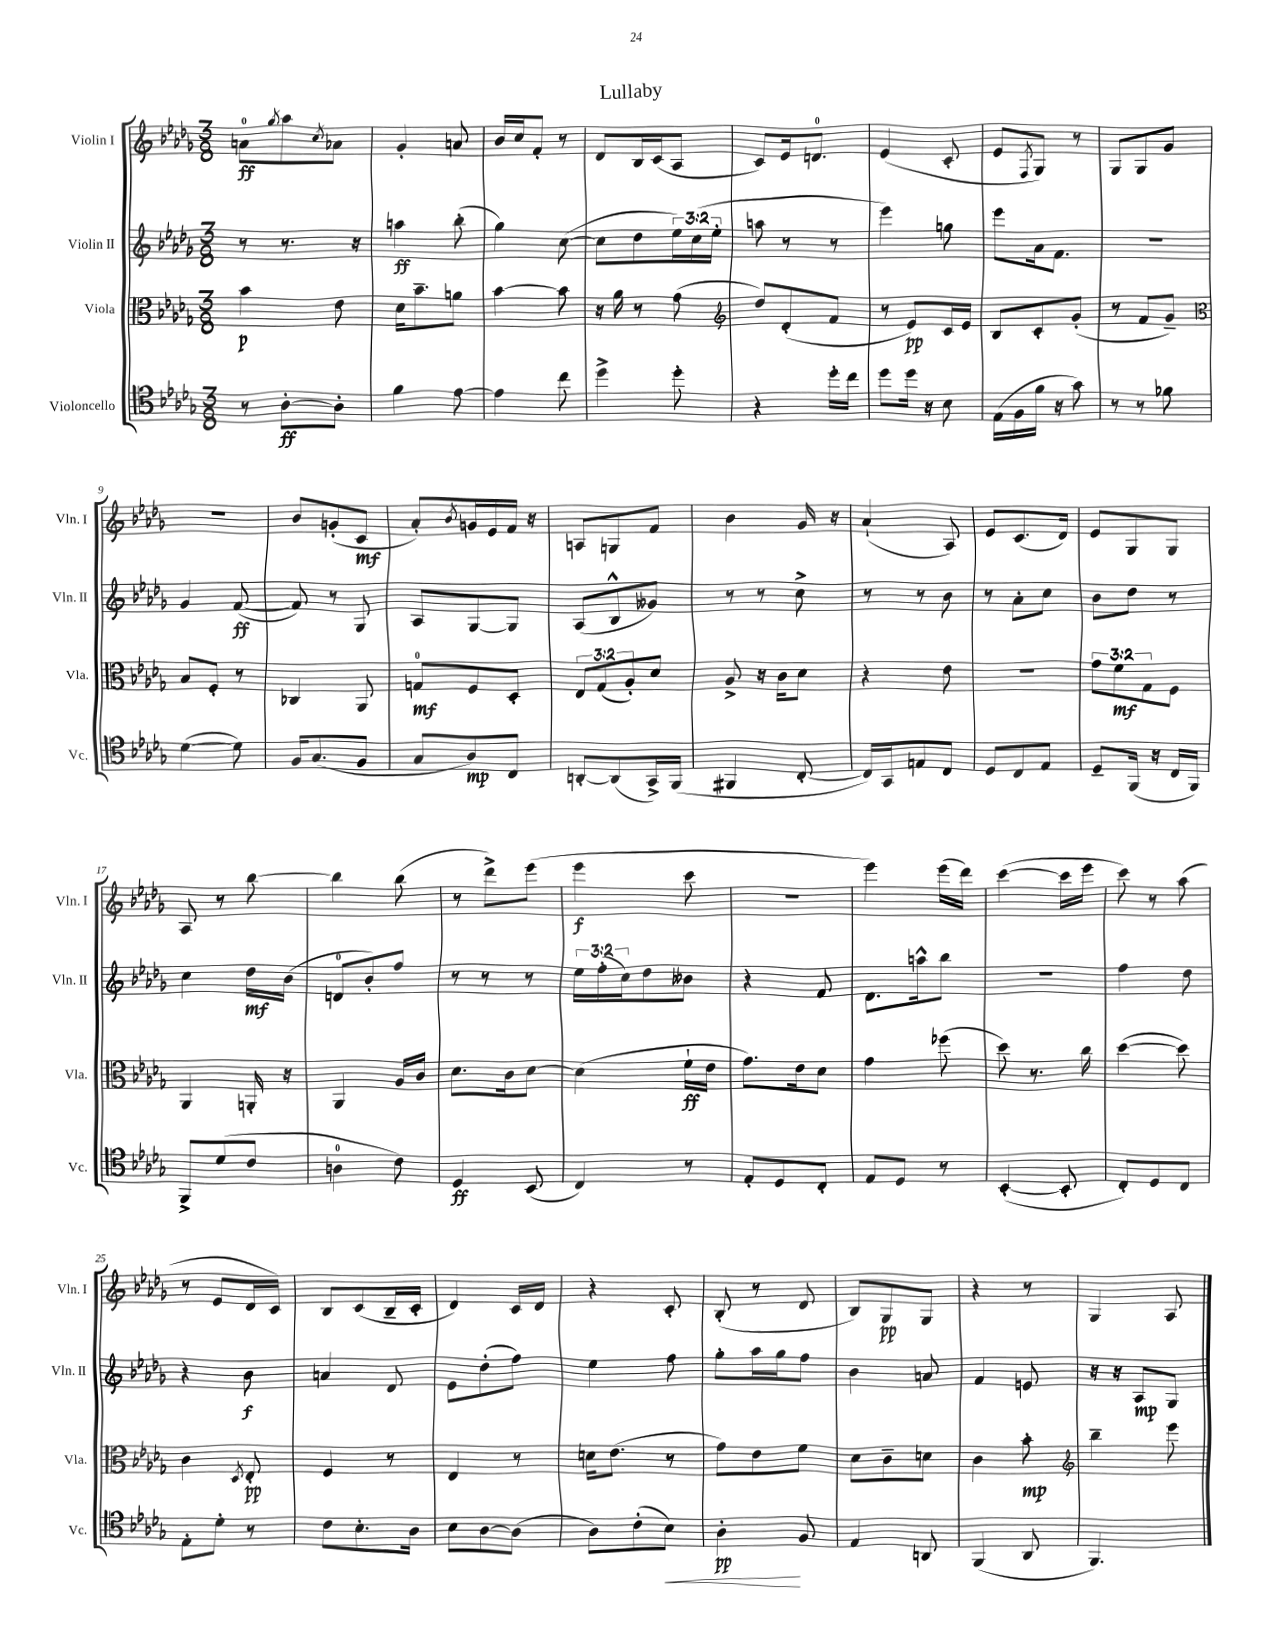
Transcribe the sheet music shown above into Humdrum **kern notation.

**kern	**kern	**kern	**kern
*staff4	*staff3	*staff2	*staff1
*clefC4	*clefC3	*clefG2	*clefG2
*k[b-e-a-d-g-]	*k[b-e-a-d-g-]	*k[b-e-a-d-g-]	*k[b-e-a-d-g-]
*M3/8	*M3/8	*M3/8	*M3/8
8r	4b-	8r	8a
.	.	.	8qgg-
[8A-'	.	8.r	8aa-
.	.	.	8qcc
8A-']	8e-	.	8a-
.	.	16r	.
=	=	=	=
4f	16d-	4aa	4g-'
.	8.b-~	.	.
[8e-	8a	(8bb-'	8a
=	=	=	=
4e-]	[4b-	4gg-)	16b-
.	.	.	16cc
.	.	.	8f'
8cc	8b-]	([8cc	8r
=	=	=	=
4dd-^	16r	8cc]	8d-
.	16a-	.	.
.	8r	8dd-	16B-
.	.	.	(16c
8dd-'	(8g-	24ee-)	8A-
.	.	(24cc	.
.	.	24ee-'	.
=	=	=	=
*	*clefG2	*	*
4r	8dd-)	8aa	8c)
.	(8d-'	8r	16e-
.	.	.	8.d
16dd-'	8f	8r	.
16cc	.	.	.
=	=	=	=
8dd-	8r	4eee-)	(4e-
16dd-	8e-)	.	.
16r	.	.	.
8B-	16c	8gg	8c'
.	16e-	.	.
=	=	=	=
(16E-	8B-	8eee-	8e-
16F	.	.	.
.	.	.	8qF
16f	8c'	16a-	8G-)
16r	.	8.f	.
8g-)	(8g-'	.	8r
=	=	=	=
8r	8r	4.r	8G-
8r	8f	.	8G-
8f-	8g-~)	.	8g-
=	=	=	=
*	*clefC3	*	*
([4d-	8B-	4g-	4.r
.	8F'	.	.
8d-])	8r	([8f	.
=	=	=	=
16F	4C-	8f])	8b-
(8.G-	.	.	.
.	.	8r	(8g'
8F	8AA-	8G-	8c
=	=	=	=
8G-	8G	8A-	8a-')
.	.	.	8qb-
8A-)	8F	[8G-	16g
.	.	.	16e-
8C	8D-'	8G-]	16f
.	.	.	16r
=	=	=	=
[8AA'	12E-	(8A-	8A
.	(12G-	.	.
(8AA]	.	8B-^^	8G
.	12A-')	.	.
16GG-^)	8d-	8g--)	8f
(16FF	.	.	.
=	=	=	=
4FF#	8A-^	8r	4b-
.	16r	8r	.
.	16c	.	.
[8C'	8d-	8cc^	16g-
.	.	.	16r
=	=	=	=
16C])	4r	8r	(4a-`
16GG-	.	.	.
8E	.	8r	.
8C	8e-	8b-	8A-)
=	=	=	=
8D-	4.r	8r	8e-
8C	.	8a-'	(8.c
8E-	.	8cc	.
.	.	.	16d-)
=	=	=	=
8D-~	12g-	8b-	8e-
.	12f	.	.
(16FF	.	8dd-	8G-
.	12G-	.	.
16r	.	.	.
16C	8F	8r	8G-
16FF)	.	.	.
=	=	=	=
8FF^	4AA-	4cc	8A-
(8d-	.	.	8r
8c	16AA'	16dd-	[8bb-
.	16r	(16b-	.
=	=	=	=
4A	4AA-	8d	4bb-]
.	.	8b-')	.
8c)	16A-	8ff	(8bb-
.	16c	.	.
=	=	=	=
4D-	8.d-	8r	8r
.	.	8r	8ddd-^)
.	16c	.	.
(8BB-	[8d-	8r	(8eee-
=	=	=	=
4C)	(4d-]	24ee-	4eee-
.	.	(24ff'	.
.	.	24cc)	.
.	.	8dd-	.
8r	16f`	8b--	8ccc
.	16e-	.	.
=	=	=	=
8E-'	8.g-)	4r	4.r
8D-	.	.	.
.	16e-	.	.
8C'	8d-	8f	.
=	=	=	=
8E-	4g-	8.d-	4eee-)
8D-	.	.	.
.	.	16aa^^	.
8r	(8ff-	8bb-	(16eee-
.	.	.	16ddd-)
=	=	=	=
([4BB-'	8dd-)	4.r	([4ccc
.	8.r	.	.
8BB-']	.	.	16ccc]
.	16cc	.	16eee-
=	=	=	=
8C')	([4dd-	4ff	8ccc)
8D-	.	.	8r
8C	8dd-])	8dd-	(8aa-
=	=	=	=
8E-'	4c	4r	8r
8d-'	.	.	8e-
.	8qD-	.	.
8r	8E-'	8b-	16d-
.	.	.	16c)
=	=	=	=
8c	4F	4a	8B-
8.B-'	.	.	(8c
.	8r	8d-	16B-~
16A-	.	.	16c'
=	=	=	=
8B-	4E-	8e-	4d-)
[8A-	.	(8dd-'	.
(8A-]	8r	8ff)	16c
.	.	.	16d-
=	=	=	=
8A-)	16d	4ee-	4r
.	(8.e-	.	.
(8c'	.	.	.
8B-)	8r	8ff	8c'
=	=	=	=
4A-'	8g-)	8gg-'	(8B-'
.	8e-	16aa-	8r
.	.	16gg-	.
8F	8f	8ff	8d-
=	=	=	=
4E-	8d-	4b-	8B-)
.	8c~	.	8G-
8AA	8d	8a	8G-
=	=	=	=
(4FF	4c	4f	4r
8AA-	8b-'	8e	8r
=	=	=	=
*	*clefG2	*	*
4.FF)	4bb-~	16r	4G-
.	.	16r	.
.	.	8A-	.
.	8eee-	8G-	8A-
==	==	==	==
*-	*-	*-	*-
